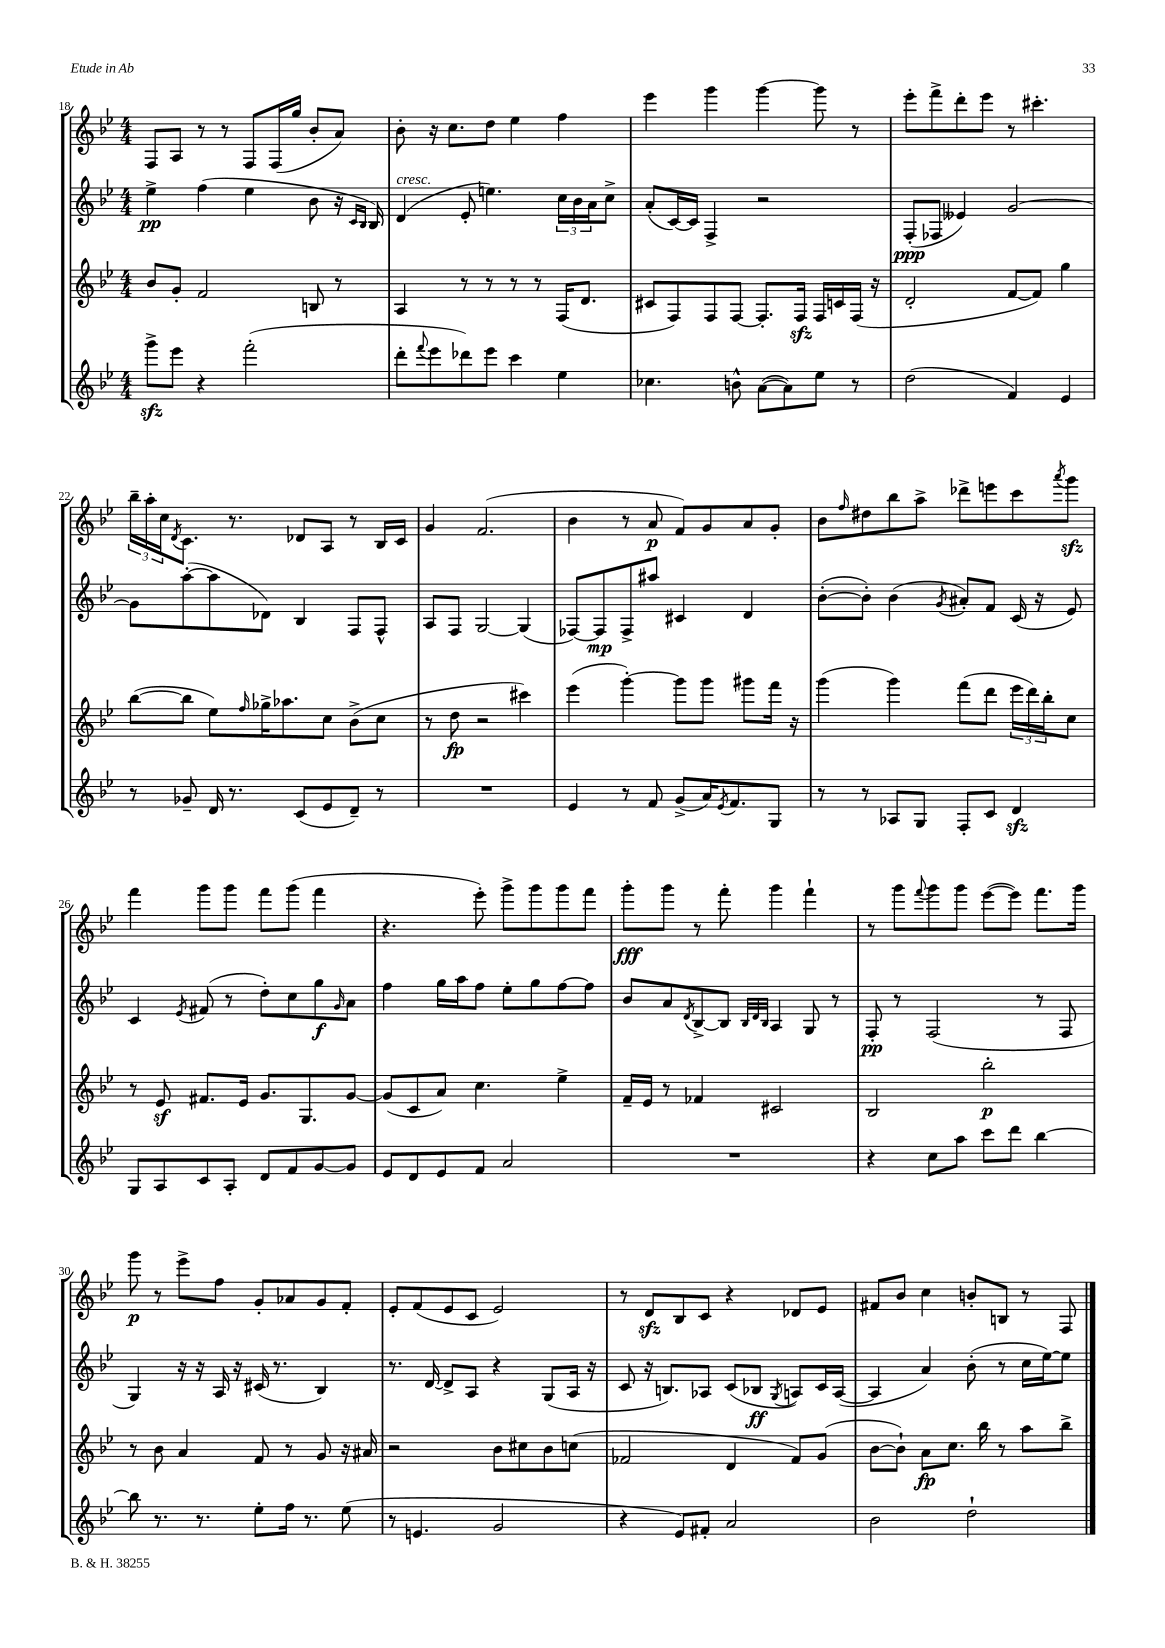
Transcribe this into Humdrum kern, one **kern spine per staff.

**kern	**kern	**kern	**kern
*staff4	*staff3	*staff2	*staff1
*clefG2	*clefG2	*clefG2	*clefG2
*k[b-e-]	*k[b-e-]	*k[b-e-]	*k[b-e-]
*M4/4	*M4/4	*M4/4	*M4/4
8ggg^	8b-	4ee-^	8F
8eee-	8g'	.	8A
4r	2f	(4ff	8r
.	.	.	8r
(2fff'	.	4ee-	8F
.	.	.	(16F
.	.	.	16gg
.	8B	8b-	8b-'
.	8r	16r	8a)
.	.	16qqc	.
.	.	16qqB-	.
.	.	16B-)	.
=	=	=	=
8ddd'	4A	(4d	8b-'
8qqfff	.	.	.
8eee-	.	.	16r
.	.	.	8.cc
8ddd-)	8r	8e-'	.
8eee-	8r	4.ee)	8dd
4ccc	8r	.	4ee-
.	8r	.	.
4ee-	(16F	24cc	4ff
.	.	24b-	.
.	8.d	.	.
.	.	24a	.
.	.	8cc^	.
=	=	=	=
4.cc-	8c#	(8a'	4eee-
.	8F)	[16c)	.
.	.	16c]	.
.	8F	4F^	4ggg
8b^^	[8F	.	.
([8a	8.F']	2r	[4ggg
8a])	.	.	.
.	16F	.	.
8ee-	16F	.	8ggg]
.	16c	.	.
8r	(16F	.	8r
.	16r	.	.
=	=	=	=
(2dd	2d'	(8F'	8eee-'
.	.	8F-	8fff^
.	.	4e--)	8ddd'
.	.	.	8eee-
4f)	[8f	[2g	8r
.	8f])	.	4.ccc#'
4e-	4gg	.	.
=	=	=	=
8r	([8bb-	8g]	24bb-~
.	.	.	24aa'
.	.	.	24cc
.	.	.	8qd
8g-~	8bb-]	([8aa'	8.c
16d	8ee-)	8aa]	.
8.r	.	.	8.r
.	16qqff	.	.
.	16gg-^	8d-)	.
.	8.aa-	.	.
(8c	.	4B-	8d-
8e-	8cc	.	8A
8d~)	(8b-^	8F	8r
8r	8cc	8F^^	16B-
.	.	.	16c
=	=	=	=
1r	8r	8A	4g
.	8dd	8F	.
.	2r	[2G	(2.f
.	4ccc#)	(4G]	.
=	=	=	=
4e-	(4eee-	[8F-)	4b-
.	.	8F-]	.
8r	[4ggg')	8F-^	8r
8f	.	8aa#	8a
(8g^	8ggg]	4c#	8f)
16a)	8ggg	.	8g
8qe-	.	.	.
8.f	.	.	.
.	8ggg#	4d	8a
8G	16fff	.	8g'
.	16r	.	.
=	=	=	=
8r	(4ggg	([8b-'	8b-
.	.	.	16qqff
8r	.	8b-'])	8dd#
8A-	4ggg)	(4b-	8bb-
8G	.	.	8aa^
.	.	8qg	.
8F'	(8fff	8a#')	8ddd-^
8c	8ddd	8f	8eee
4d	24eee-	(16c	8ccc
.	24ddd)	.	.
.	.	16r	.
.	24bb-'	.	.
.	.	.	8qaaa
.	8cc	8e-)	8ggg
=	=	=	=
8G	8r	4c	4fff
8A	8e-	.	.
.	.	8qe-	.
8c	8.f#	(8f#	8ggg
8A'	.	8r	8ggg
.	16e-	.	.
8d	8.g	8dd')	8fff
8f	.	8cc	(8ggg
.	8.G	.	.
[8g	.	8gg	4fff
.	.	16qqg	.
8g]	[8g	8a	.
=	=	=	=
8e-	(8g]	4ff	4.r
8d	8c	.	.
8e-	8a)	16gg	.
.	.	16aa	.
8f	4.cc	8ff	8eee-')
2a	.	8ee-'	8ggg^
.	.	8gg	8ggg
.	4ee-^	[8ff	8ggg
.	.	8ff]	8fff
=	=	=	=
1r	16f~	8b-	8ggg'
.	16e-	.	.
.	8r	8a	8ggg
.	.	8qd	.
.	4f-	[8B-^	8r
.	.	8B-]	8fff'
.	.	32qqB-	.
.	.	32qqd	.
.	.	32qqB-	.
.	2c#	4A	4ggg
.	.	8G	4fff`
.	.	8r	.
=	=	=	=
4r	2B-	8F'	8r
.	.	8r	8ggg
.	.	.	8qqfff
8cc	.	(2F	8ggg
8aa	.	.	8ggg
8ccc	2bb-'	.	([8eee-
8ddd	.	.	8eee-])
[4bb-	.	8r	8.fff
.	.	8F	.
.	.	.	16ggg
=	=	=	=
8bb-]	8r	4G)	8ggg
8.r	8b-	.	8r
.	4a	16r	8eee-^
8.r	.	16r	.
.	.	16A	8ff
.	.	16r	.
8ee-'	8f	(16c#	8g'
.	.	8.r	.
16ff	8r	.	8a-
8.r	.	.	.
.	8g	4B-)	8g
(8ee-	16r	.	8f'
.	16a#	.	.
=	=	=	=
8r	2r	8.r	8e-'
4.e	.	.	(8f
.	.	[16d	.
.	.	8d^]	8e-
.	.	8A	8c
2g	8b-	4r	2e-)
.	8cc#	.	.
.	8b-	(8G	.
.	(8cc	16A	.
.	.	16r	.
=	=	=	=
4r	2f-	8c	8r
.	.	16r	8d
.	.	8.B)	.
8e-)	.	.	8B-
8f#'	.	8A-	8c
2a	4d	(8c	4r
.	.	8B-	.
.	.	8qG	.
.	8f-)	8A)	8d-
.	(8g	16c	8e-
.	.	([16A	.
=	=	=	=
2b-	[8b-	4A]	8f#
.	8b-`])	.	8b-
.	8a	4a)	4cc
.	8.cc	.	.
2dd`	.	(8b-'	8b'
.	16bb-	.	.
.	8r	8r	8B
.	8aa	16cc	8r
.	.	[16ee-)	.
.	8bb-^	8ee-]	8F
==	==	==	==
*-	*-	*-	*-
